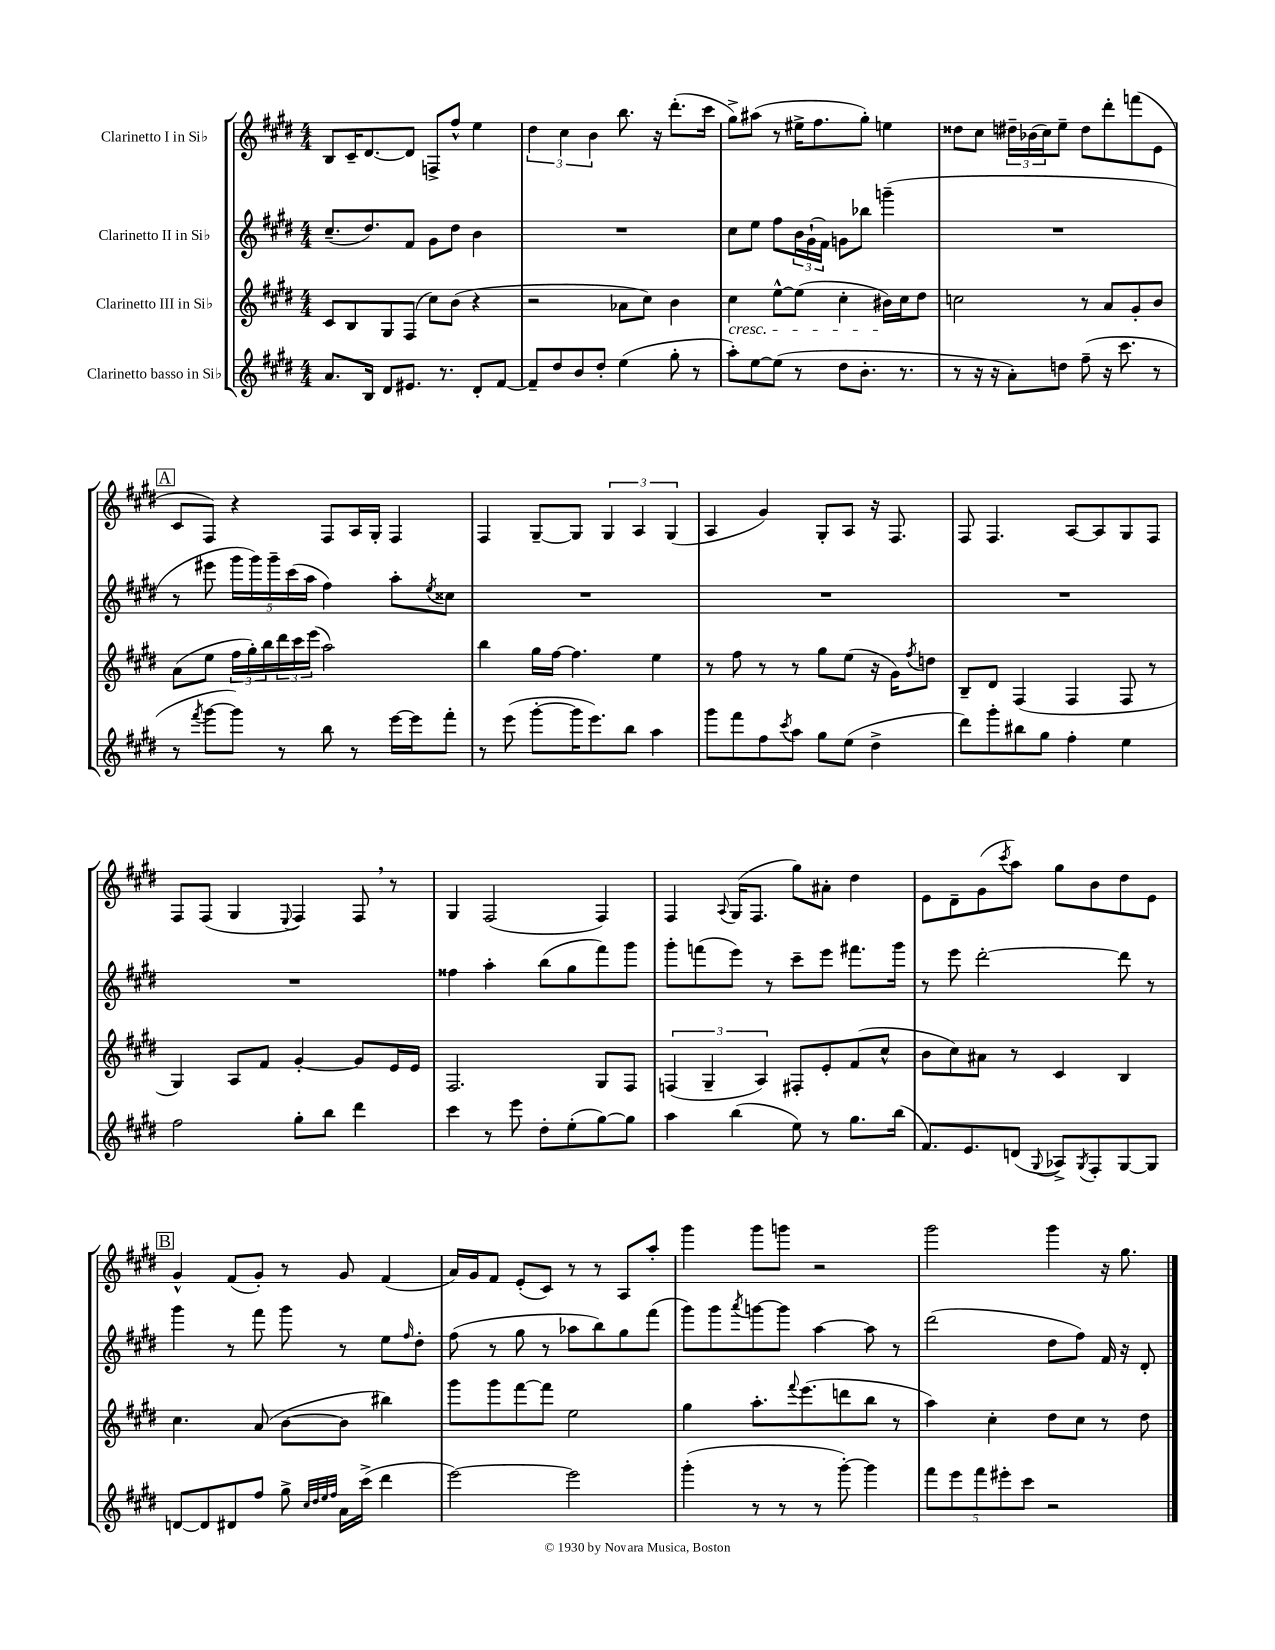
<<
\new StaffGroup <<
\new Staff = "s0" \with { instrumentName = "Clarinetto I in Sib" } {
    \clef treble \key e \major \numericTimeSignature \time 4/4
    b8 cis'16-- dis'8.~ dis'8 f8-> fis''8-^ e''4 |
    \tuplet 3/2 { dis''4 cis''4 b'4 } b''8. r16 dis'''8.-.( cis'''16 |
    gis''8->) ais''8( r8 eis''16-> fis''8. gis''8-.) e''4 |
    disis''8 cis''8 \tuplet 3/2 { dis''16-- bes'16( cis''16) } e''8-- dis''8 dis'''8-. f'''8( e'8 |
    \mark \markup { \box "A" } cis'8 fis8) r4 fis8 a16 gis16-. fis4 |
    fis4 gis8~-- gis8 \tuplet 3/2 { gis4 a4 gis4( } |
    a4 gis'4) gis8-. a8 r16 fis8. |
    fis8 fis4. a8~ a8 gis8 fis8 |
    fis8 fis8( gis4 \appoggiatura { e8 } fis4) fis8 \breathe r8 |
    gis4 fis2( fis4) |
    fis4 \appoggiatura { a8 } gis16( fis8. gis''8) ais'8-. dis''4 |
    e'8 dis'8-- gis'8( \acciaccatura { cis'''8 } a''8) gis''8 b'8 dis''8 e'8 |
    \mark \markup { \box "B" } gis'4-^ fis'8( gis'8-.) r8 gis'8 fis'4( |
    a'16) gis'16 fis'8 e'8-.( cis'8) r8 r8 a8 a''8-. |
    gis'''4 gis'''8 g'''8 r2 |
    gis'''2 gis'''4 r16 gis''8. \bar "|." |
}
\new Staff = "s1" \with { instrumentName = "Clarinetto II in Sib" } {
    \clef treble \key e \major \numericTimeSignature \time 4/4
    cis''8.--( dis''8.) fis'8 gis'8 dis''8 b'4 |
    R1 |
    cis''8 e''8 fis''8 \tuplet 3/2 { b'16 gis'16-!( fis'16) } g'8 bes''8 g'''4--( |
    R1 |
    \mark \markup { \box "A" } r8 eis'''8 \tuplet 5/4 { gis'''16 gis'''16) gis'''16-- cis'''16( a''16 } fis''4) a''8-. \acciaccatura { e''8 } cisis''8 |
    R1 |
    R1 |
    R1 |
    R1 |
    fisis''4 a''4-. b''8( gis''8 fis'''8) gis'''8 |
    gis'''8-. f'''8( e'''8) r8 cis'''8-- e'''8 fis'''8. gis'''16 |
    r8 e'''8 dis'''2~-. dis'''8 r8 |
    \mark \markup { \box "B" } gis'''4 r8 fis'''8 gis'''8 r8 e''8 \grace { fis''16 } dis''8-. |
    fis''8( r8 gis''8 r8 aes''8 b''8) gis''8 fis'''8( |
    gis'''8) gis'''8 \acciaccatura { a'''8 } g'''8~ g'''8 a''4~ a''8 r8 |
    dis'''2( dis''8 fis''8) fis'16 r16 dis'8-. \bar "|." |
}
\new Staff = "s2" \with { instrumentName = "Clarinetto III in Sib" } {
    \clef treble \key e \major \numericTimeSignature \time 4/4
    cis'8 b8 gis8 fis8( cis''8) b'8( r4 |
    r2 aes'8 cis''8) b'4 |
    cis''4\cresc e''8~-^ e''8( cis''4-. bis'16\!) cis''16 dis''8 |
    c''2 r8 a'8 gis'8-. b'8 |
    \mark \markup { \box "A" } a'8( e''8 \tuplet 3/2 { fis''16 gis''16-.) b''16 } \tuplet 3/2 { dis'''16 cis'''16 e'''16( } a''2) |
    b''4 gis''16 fis''16~ fis''4. e''4 |
    r8 fis''8 r8 r8 gis''8 e''8( r16 gis'16) \acciaccatura { fis''8 } d''8 |
    b8-- dis'8 fis4( fis4 fis8 r8 |
    gis4) a8 fis'8 gis'4~-. gis'8 e'16 e'16 |
    fis2. gis8 fis8 |
    \tuplet 3/2 { f4( gis4-- a4) } fis8-. e'8-. fis'8( cis''8-^ |
    b'8 cis''8) ais'8 r8 cis'4 b4 |
    \mark \markup { \box "B" } cis''4. a'8( b'8~ b'8 bis''4) |
    gis'''8 gis'''8 fis'''8~ fis'''8 e''2 |
    gis''4 a''8.-. \appoggiatura { fis'''8 } e'''8.( d'''8 b''8 r8 |
    a''4) cis''4-. dis''8 cis''8 r8 dis''8 \bar "|." |
}
\new Staff = "s3" \with { instrumentName = "Clarinetto basso in Sib" } {
    \clef treble \key e \major \numericTimeSignature \time 4/4
    a'8. b16 dis'8 eis'8. r8. dis'8-. fis'8~ |
    fis'8-- dis''8 b'8 dis''8-. e''4( gis''8-. r8 |
    a''8-.) e''8~ e''8( r8 dis''8 b'8.-. r8. |
    r8 r16 r16 a'8-.) d''8 fis''8--( r16 cis'''8. r8 |
    \mark \markup { \box "A" } r8 \acciaccatura { fis'''8 } gis'''8~ gis'''8) r8 b''8 r8 e'''16~ e'''16 fis'''8-. |
    r8 e'''8( gis'''8~-. gis'''16 e'''8.) b''8 a''4 |
    gis'''8 fis'''8 fis''8 \acciaccatura { cis'''8 } a''8 gis''8 e''8( dis''4-> |
    dis'''8) gis'''8-. bis''8 gis''8 fis''4-. e''4 |
    fis''2 gis''8-. b''8 dis'''4 |
    cis'''4 r8 e'''8 dis''8-. e''8-.( gis''8~) gis''8 |
    a''4 b''4( e''8) r8 gis''8. b''16( |
    fis'8.) e'8. d'8( \appoggiatura { gis8 } aes8->) \acciaccatura { gis8 } fis8-. gis8~ gis8 |
    \mark \markup { \box "B" } d'8~ d'8 dis'8 fis''8 gis''8-> \grace { cis''32 dis''32 e''32 fis''32 } a'16 cis'''16->( dis'''4 |
    e'''2~) e'''2 |
    gis'''4-.( r8 r8 r8 gis'''8~-.) gis'''4 |
    \tuplet 5/4 { fis'''8 e'''8 fis'''8 eis'''8-. cis'''8 } r2 \bar "|." |
}
>>
>>
\layout { \context { \Score \remove "Bar_number_engraver" } }
